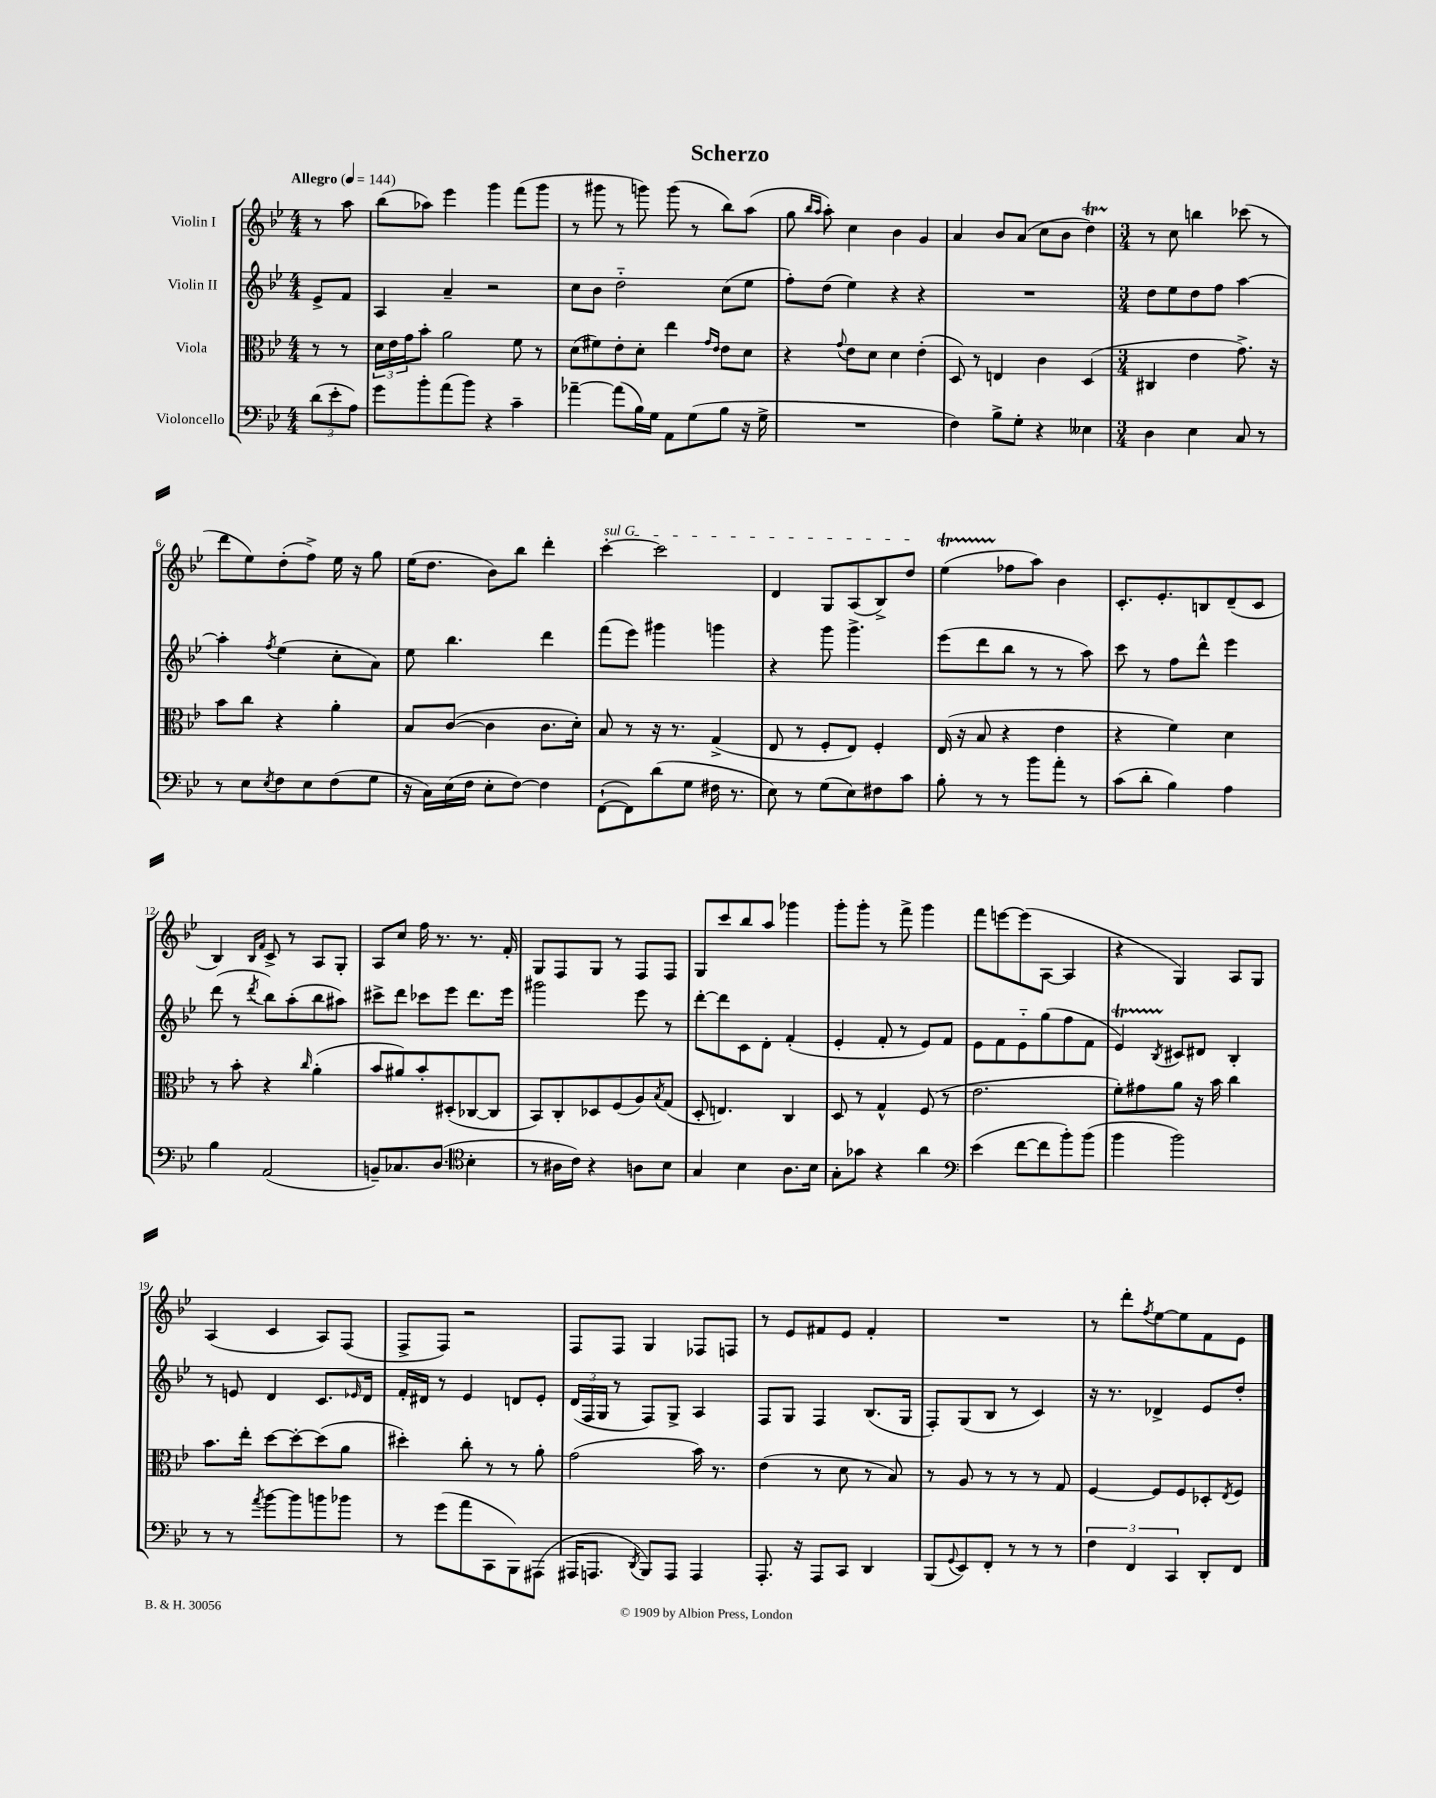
\header { title = "Scherzo" }
<<
\new StaffGroup <<
\new Staff = "s0" \with { instrumentName = "Violin I" } {
    \clef treble \key bes \major \numericTimeSignature \time 4/4 \partial 4 \tempo "Allegro" 4 = 144
    r8 a''8 |
    bes''8( aes''8) ees'''4 g'''4 f'''8( g'''8 |
    r8 gis'''8 r8 g'''8) g'''8( r8 bes''8) a''8( |
    g''8 \grace { bes''16 a''16 } a''8-.) c''4 bes'4 g'4 |
    a'4 bes'8 a'8( c''8 bes'8 d''4\startTrillSpan) |
    \numericTimeSignature \time 3/4 r8\stopTrillSpan c''8 b''4 ces'''8( r8 |
    d'''8 ees''8) d''8-.( f''8->) ees''16 r16 g''8 |
    ees''16( d''8. bes'8) bes''8 d'''4-. |
    \once \override TextSpanner.bound-details.left.text = \markup { \italic "sul G" } c'''4~-.\startTextSpan c'''2 |
    d'4 g8 a8( bes8->) d''8\stopTextSpan |
    ees''4\startTrillSpan( fes''8\stopTrillSpan a''8) bes'4 |
    c'8.-. ees'8.-. b8 d'8--( c'8 |
    bes4) \grace { bes16 f'16 } c'8-> r8 a8 g8-. |
    a8 c''8 f''16 r8. r8. f'16-. |
    g8 f8 g8 r8 f8 f8 |
    g8 c'''8 bes''8 a''8 ges'''4 |
    g'''8-. g'''8-. r8 f'''8-> g'''4 |
    f'''8 e'''8~ e'''8( a8~ a4 |
    r4 g4) a8 g8 |
    a4( c'4 a8) f8( |
    f8-> f8) r2 |
    f8 f8 g4 fes8 f8 |
    r8 ees'8 fis'8 ees'8 fis'4-. |
    R2. |
    r8 d'''8-. \acciaccatura { f''8 } ees''8~ ees''8 f'8 ees'8 \bar "|." |
}
\new Staff = "s1" \with { instrumentName = "Violin II" } {
    \clef treble \key bes \major \numericTimeSignature \time 4/4 \partial 4
    ees'8-> f'8 |
    a4 a'4-- r2 |
    c''8 bes'8 d''2-_ c''8( ees''8 |
    f''8-.) d''8( ees''4) r4 r4 |
    R1 |
    \numericTimeSignature \time 3/4 d''8 ees''8 d''8 f''8 a''4~ |
    a''4-. \acciaccatura { f''8 } ees''4( c''8-. a'8) |
    ees''8 bes''4. d'''4 |
    f'''8( ees'''8) gis'''4 g'''4 |
    r4 g'''8 g'''4.-> |
    ees'''8( d'''8 bes''8 r8 r8 a''8) |
    c'''8 r8 f''8 d'''8-^ ees'''4 |
    d'''8( r8 \acciaccatura { d'''8 } bes''8) a''8-.( bes''8 ais''8) |
    cis'''8-> d'''8 ces'''8 ees'''8 d'''8. ees'''16 |
    gis'''2 ees'''8 r8 |
    d'''8~-. d'''8 c'8 d'8-. f'4-.( |
    ees'4-. f'8-. r8 ees'8) f'8 |
    ees'8 f'8 ees'8-_ g''8( f''8 f'8 |
    ees'4\startTrillSpan) \acciaccatura { bes8 } cis'8\stopTrillSpan dis'8 bes4-. |
    r8 e'8 d'4 c'8. \grace { ees'16 } d'16 |
    f'16-. dis'16 r8 ees'4 d'8 ees'8-. |
    \tuplet 3/2 { d'16( f16 g16 } r8 f8) g8-> a4 |
    f8 g8 f4 bes8.( g16 |
    f8-.) g8( bes8 r8 c'4) |
    r16 r8. des'4-> ees'8 d''8-. \bar "|." |
}
\new Staff = "s2" \with { instrumentName = "Viola" } {
    \clef alto \key bes \major \numericTimeSignature \time 4/4 \partial 4
    r8 r8 |
    \tuplet 3/2 { d'16 ees'16 g'16 } bes'8-. a'2 f'8 r8 |
    d'8( fis'8) ees'8-. d'8-. ees''4 \grace { g'16 ees'16 } ees'8 d'8 |
    r4 \appoggiatura { g'8 } ees'8 d'8 d'4 ees'4-.( |
    d8) r8 e4 c'4 d4( |
    \numericTimeSignature \time 3/4 cis4 ees'4 g'8.->) r16 |
    bes'8 c''8 r4 a'4-. |
    bes8 c'8~( c'4 c'8. d'16-.) |
    bes8 r8 r16 r8. g4->( |
    ees8 r8 f8-. ees8) f4-. |
    ees16( r16 bes8 r4 ees'4 |
    r4 f'4) d'4 |
    r8 bes'8-. r4 \grace { c''16 } a'4-.( |
    bes'8 ais'8) bes'8-. dis8-.( ces8~ ces8 |
    bes,8) c8-. des8 f8( a8) \acciaccatura { bes8 } g8( |
    d8-. e4.) c4 |
    d8 r8 g4-^ f8( r8 |
    ees'2. |
    f'8-.) gis'8 a'8 r16 bes'16 c''4 |
    bes'8. ees''16-. d''8~ d''8~-. d''8( a'8 |
    dis''4-.) c''8-. r8 r8 a'8-. |
    g'2( bes'16) r8. |
    ees'4( r8 d'8 r8 bes8) |
    r8 a8 r8 r8 r8 g8 |
    f4~ f8 f8 des8-. \acciaccatura { ees8 } f8 \bar "|." |
}
\new Staff = "s3" \with { instrumentName = "Violoncello" } {
    \clef bass \key bes \major \numericTimeSignature \time 4/4 \partial 4
    \tuplet 3/2 { d'8( ees'8-. a8) } |
    g'8 bes'8-. a'8( bes'8) r4 c'4-- |
    aes'4~-- aes'8( bes16) g16 a,8 g8( bes8 r16 g16-> |
    R1 |
    f4) bes8-> g8-. r4 eeses4 |
    \numericTimeSignature \time 3/4 d4 ees4 c8 r8 |
    r8 ees8 \acciaccatura { ees8 } f8 ees8 f8( g8 |
    r16 c16) ees16( f16 ees8-. f8~) f4 |
    f,8~-!( f,8) d'8( g8 fis16 r8. |
    ees8) r8 g8( ees8) fis8 c'8 |
    bes8-. r8 r8 bes'8 a'8-. r8 |
    c'8( d'8-. bes4) a4 |
    bes4 a,2( |
    b,8--) ces8. d8.( \clef tenor bes4-. |
    r8 ais16 c'16) r4 a8 bes8 |
    g4 bes4 a8. bes16 |
    g8-. ges'8 r4 a'4 |
    \clef bass ees'4( f'8~ f'8 bes'8-.) bes'8( |
    bes'4 bes'2) |
    r8 r8 \acciaccatura { a'8 } bes'8~ bes'8 b'8 bes'8 |
    r8 g'8( a'8 c,8 bes,,8) ais,,8( |
    ais,,16 a,,8. \acciaccatura { d,8 } bes,,8) a,,8 a,,4 |
    a,,8.-. r16 a,,8 c,8 d,4 |
    bes,,8( \appoggiatura { g,8 } ees,8) f,8-. r8 r8 r8 |
    \tuplet 3/2 { f4 f,4 c,4 } d,8-. f,8 \bar "|." |
}
>>
>>
